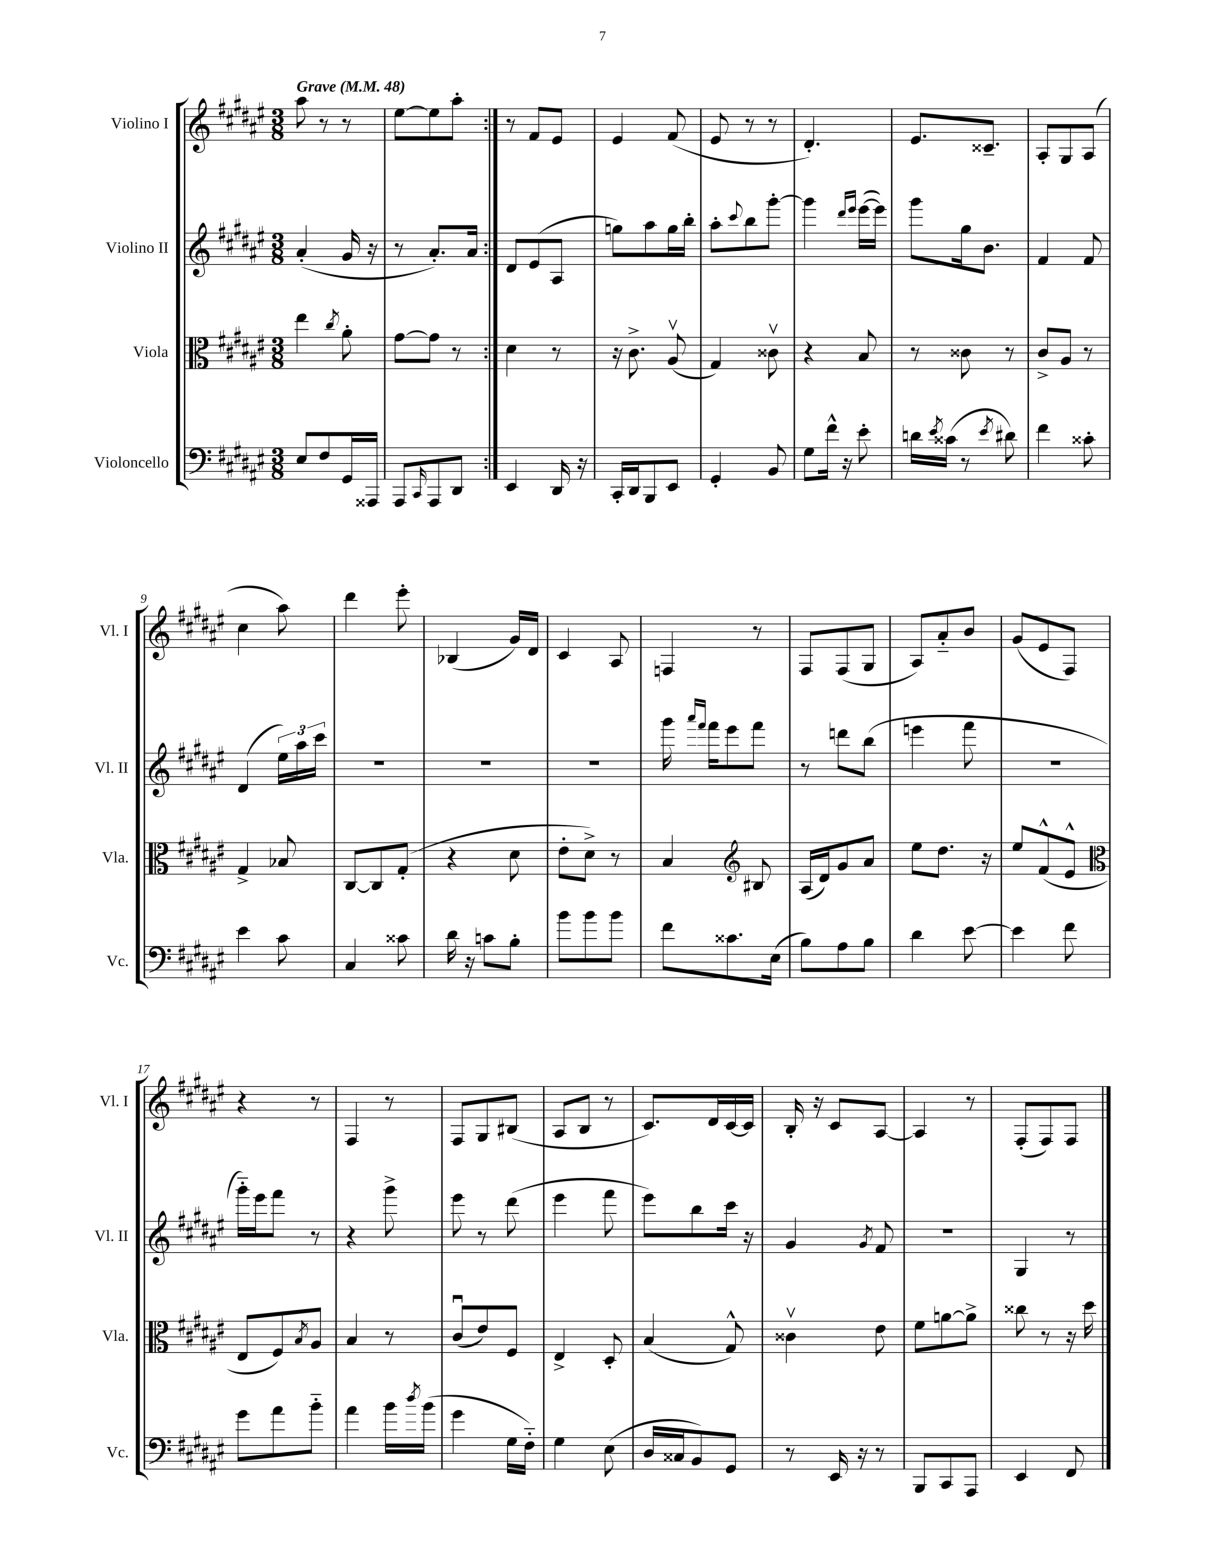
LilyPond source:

<<
\new StaffGroup <<
\new Staff = "s0" \with { instrumentName = "Violino I" shortInstrumentName = "Vl. I" } {
    \clef treble \key fis \major \numericTimeSignature \time 3/8 \tempo "Grave" 4 = 48
    \repeat volta 2 { ais''8 r8 r8 |
    eis''8~ eis''8 ais''8-. | }
    r8 fis'8 eis'8 |
    eis'4 fis'8( |
    eis'8 r8 r8 |
    dis'4.-.) |
    eis'8. cisis'8.-- |
    ais8-. gis8 ais8( |
    cis''4 ais''8) |
    dis'''4 eis'''8-. |
    bes4( gis'16) dis'16 |
    cis'4 ais8 |
    f4 r8 |
    fis8 fis8( gis8 |
    ais8) ais'8-_ b'8 |
    gis'8( eis'8 fis8) |
    r4 r8 |
    fis4 r8 |
    fis8 gis8 bis8( |
    ais8 b8 r8 |
    cis'8.) dis'16 cis'16~ cis'16 |
    b16-. r16 cis'8 ais8~ |
    ais4 r8 |
    fis8-.( fis8) fis8 \bar "|." |
}
\new Staff = "s1" \with { instrumentName = "Violino II" shortInstrumentName = "Vl. II" } {
    \clef treble \key fis \major \numericTimeSignature \time 3/8
    \repeat volta 2 { ais'4-.( gis'16 r16 |
    r8 ais'8.-.) ais'16 | }
    dis'8 eis'8( ais8 |
    g''8) ais''8 g''16 b''16-. |
    ais''8-. \appoggiatura { cis'''8 } b''8 gis'''8~-. |
    gis'''4 \grace { dis'''16 eis'''16 } eis'''16~( eis'''16) |
    gis'''8 gis''16 b'8. |
    fis'4 fis'8 |
    dis'4( \tuplet 3/2 { eis''16) ais''16 cis'''16 } |
    R4. |
    R4. |
    R4. |
    gis'''16 \grace { ais'''16 fis'''16 } fis'''16 eis'''8 fis'''8 |
    r8 d'''8 b''8( |
    e'''4 fis'''8 |
    R4. |
    gis'''16-_) eis'''16 fis'''8 r8 |
    r4 gis'''8-> |
    eis'''8 r8 dis'''8( |
    eis'''4 fis'''8 |
    eis'''8) b''8 cis'''16 r16 |
    gis'4 \acciaccatura { gis'8 } fis'8 |
    R4. |
    gis4 r8 \bar "|." |
}
\new Staff = "s2" \with { instrumentName = "Viola" shortInstrumentName = "Vla." } {
    \clef alto \key fis \major \numericTimeSignature \time 3/8
    \repeat volta 2 { eis''4 \acciaccatura { cis''8 } ais'8-. |
    gis'8~ gis'8 r8 | }
    dis'4 r8 |
    r16 cis'8.-> ais8\upbow( |
    gis4) cisis'8\upbow |
    r4 b8 |
    r8 cisis'8 r8 |
    cis'8-> ais8 r8 |
    gis4-> bes8 |
    cis8~ cis8 gis8-.( |
    r4 dis'8 |
    eis'8-. dis'8->) r8 |
    b4 \clef treble bis8 |
    ais16( dis'16) gis'8 ais'8 |
    eis''8 dis''8. r16 |
    eis''8 fis'8-^( eis'8-^ |
    \clef alto eis8 fis8) \acciaccatura { b8 } ais8 |
    b4 r8 |
    cis'8\downbow( eis'8) fis8 |
    eis4-> dis8-. |
    b4( gis8-^) |
    cisis'4\upbow eis'8 |
    fis'8 a'8~ a'8-> |
    cisis''8 r8 r16 dis''16 \bar "|." |
}
\new Staff = "s3" \with { instrumentName = "Violoncello" shortInstrumentName = "Vc." } {
    \clef bass \key fis \major \numericTimeSignature \time 3/8
    \repeat volta 2 { eis8 fis8 gis,16 aisis,,16 |
    ais,,8 \grace { cis,16 } ais,,8 dis,8 | }
    eis,4 dis,16 r16 |
    cis,16-. dis,16 b,,8 eis,8 |
    gis,4-. b,8 |
    gis8 fis'16-^ r16 eis'8-. |
    d'16 \acciaccatura { eis'8 } cisis'16( r8 \acciaccatura { eis'8 } dis'8) |
    fis'4 cisis'8-. |
    eis'4 cis'8 |
    cis4 cisis'8 |
    dis'16 r16 c'8 b8-. |
    b'8 b'8 b'8 |
    fis'8 cisis'8. eis16( |
    b8) ais8 b8 |
    dis'4 eis'8~ |
    eis'4 fis'8 |
    gis'8 ais'8 b'8-_ |
    ais'4 b'16 \acciaccatura { dis''8 } b'16( |
    gis'4 gis16 fis16-_) |
    gis4 eis8( |
    dis16 cisis16 b,8) gis,8 |
    r8 eis,16 r16 r8 |
    b,,8 cis,8 ais,,8 |
    eis,4 fis,8 \bar "|." |
}
>>
>>
